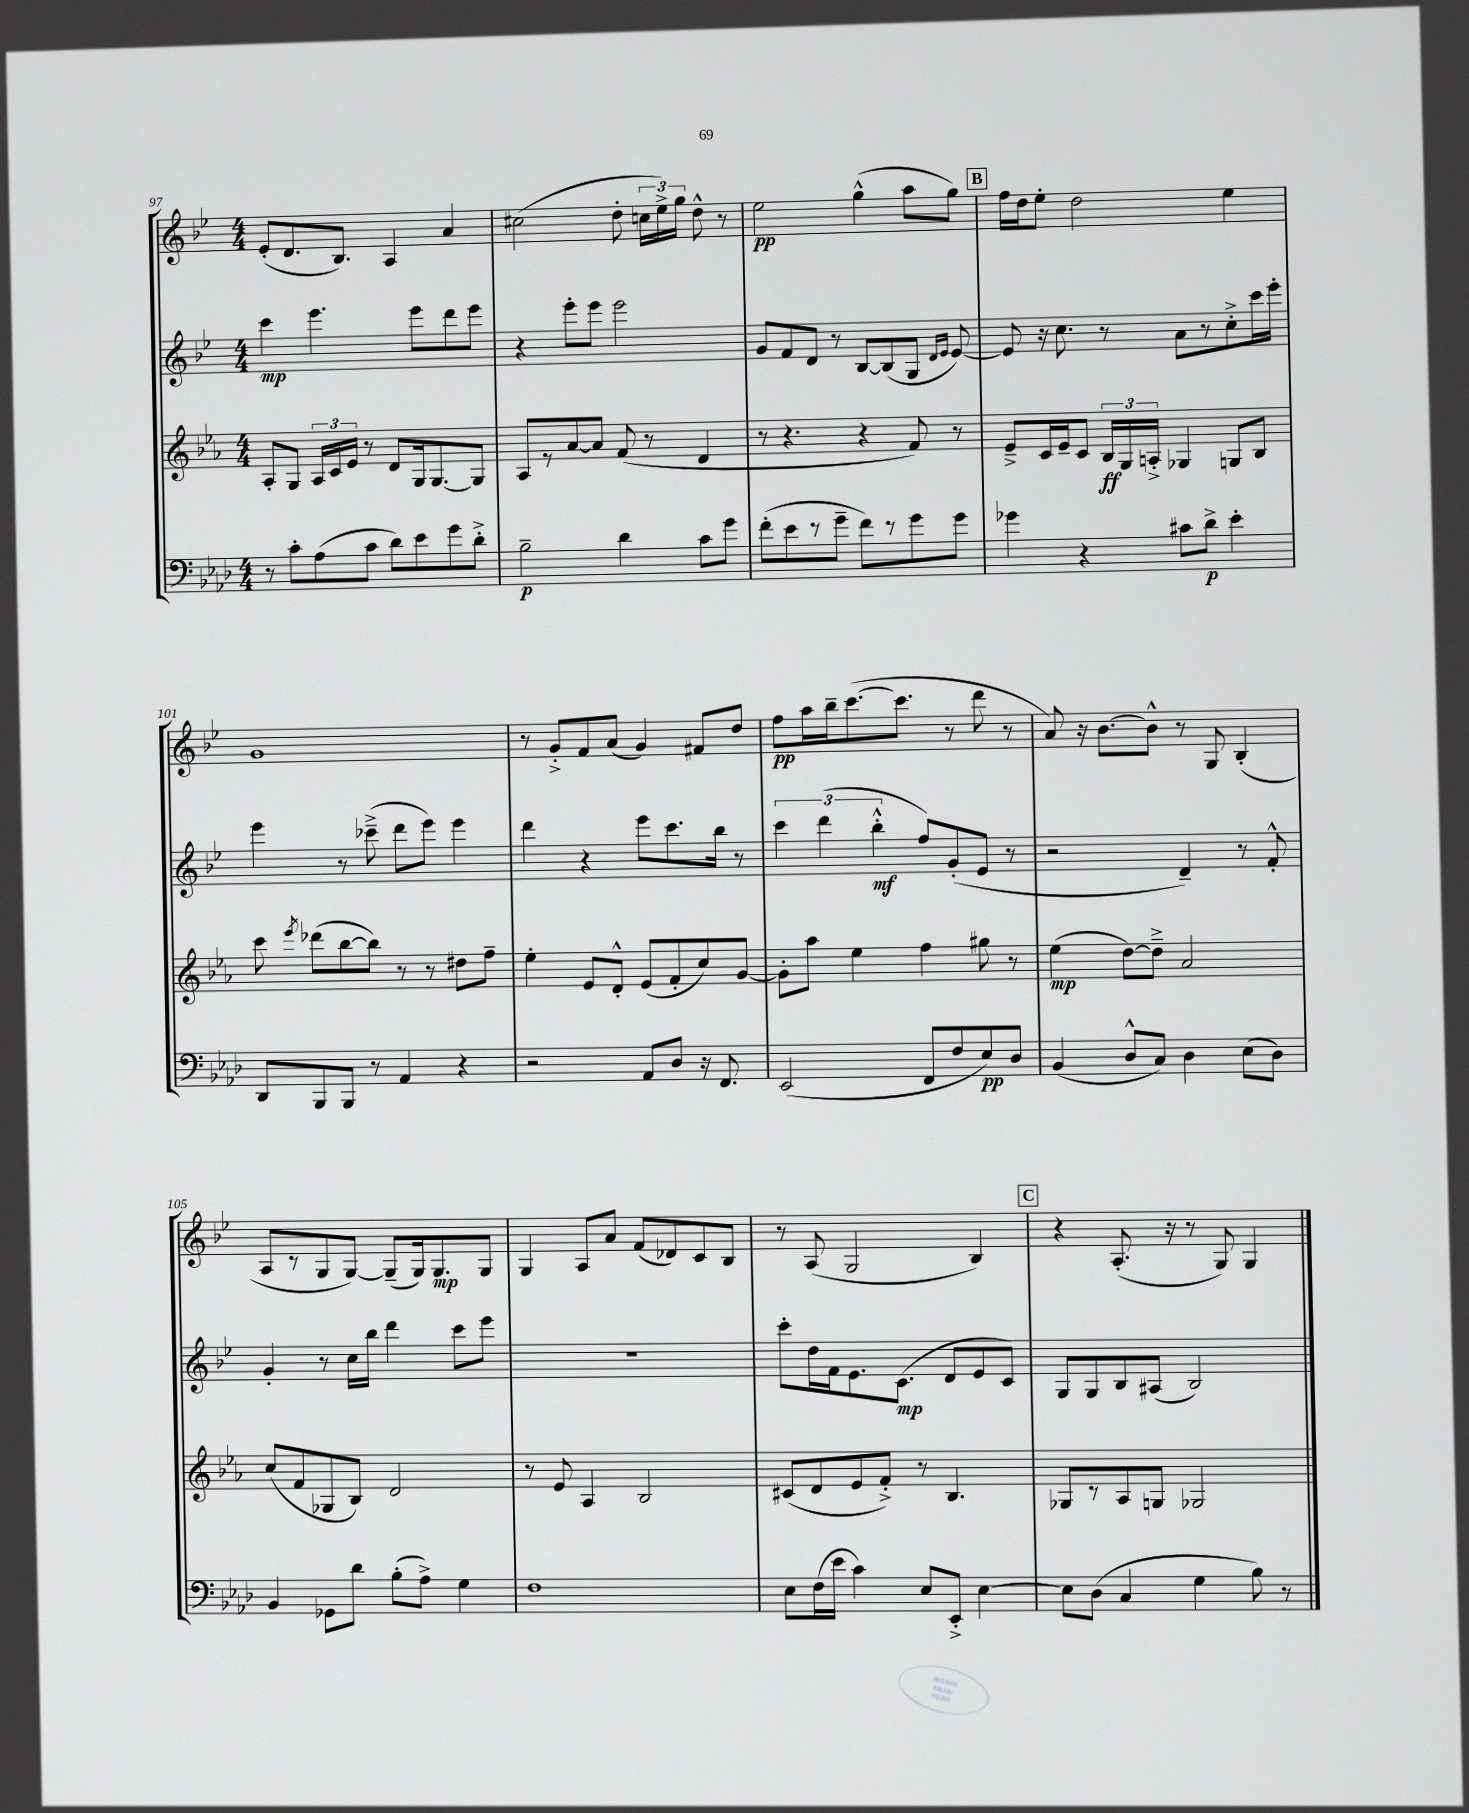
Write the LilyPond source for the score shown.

<<
\new StaffGroup <<
\new Staff = "s0" {
    \clef treble \key bes \major \numericTimeSignature \time 4/4
    \autoBeamOff ees'8[-.( d'8. bes8.]) a4 a'4 |
    cis''2( d''8-. \tuplet 3/2 { c''16[ ees''16->) g''16] } d''8-^ r8 |
    ees''2\pp g''4-^( a''8[ g''8]) |
    \mark \markup { \box "B" } f''16[ d''16 ees''8]-. d''2 ees''4 |
    g'1 |
    r8 g'8[-.-> f'8 a'8]( g'4) fis'8[ d''8] |
    f''8[\pp a''16 bes''16-- c'''8.~( c'''8.] r8 d'''8 r8 |
    a'8) r16 bes'8.[~ bes'8]-^ r8 g8 bes4-.( |
    a8[ r8 g8 g8]~) g8[--( g16) g8.\mp g8] |
    g4 a8[ a'8] f'8[( des'8) c'8 bes8] |
    r8 a8( g2 bes4) |
    \mark \markup { \box "C" } r4 a8.-.( r16 r8 g8) g4 \bar "|." |
}
\new Staff = "s1" {
    \clef treble \key bes \major \numericTimeSignature \time 4/4
    \autoBeamOff c'''4\mp ees'''4. ees'''8[ d'''8 ees'''8] |
    r4 ees'''8[-. ees'''8] ees'''2 |
    g'8[ f'8 d'8] r8 bes8[~ bes8( g8] \grace { d'16[ ees'16] } ees'8~) |
    \mark \markup { \box "B" } ees'8 r16 c''8. r8 a'8[ r8 c''8-.-> c'''16 ees'''16]-. |
    ees'''4 r8 ces'''8--->( d'''8[ ees'''8]) ees'''4 |
    d'''4 r4 ees'''8[ c'''8. bes''16] r8 |
    \tuplet 3/2 { c'''4 d'''4( bes''4-.-^\mf } f''8[) g'8-.( ees'8] r8 |
    r2 d'4--) r8 f'8-.-^ |
    g'4-. r8 c''16[ bes''16] d'''4 c'''8[ ees'''8] |
    r1 |
    c'''8[-. d''16 f'16 ees'8. c'8.]\mp( d'8[ ees'8 c'8]) |
    \mark \markup { \box "C" } g8[ g8 bes8 ais8]( bes2) \bar "|." |
}
\new Staff = "s2" {
    \clef treble \key ees \major \numericTimeSignature \time 4/4
    \autoBeamOff aes8[-. g8] \tuplet 3/2 { aes16[ c'16 ees'16] } r8 d'8[ g16 g8.~ g8] |
    aes8[ r8 aes'8~ aes'8] f'8( r8 d'4 |
    r8 r4. r4 f'8) r8 |
    \mark \markup { \box "B" } ees'8[---> c'16 ees'16-- c'8] \tuplet 3/2 { bes16[\ff g16 a16]-.-> } ges4 g8[ bes8] |
    c'''8 \acciaccatura { ees'''8 } des'''8[( bes''8~ bes''8]) r8 r8 dis''8[ f''8]-- |
    ees''4-. ees'8[ d'8]-.-^ ees'8[( f'8-. c''8) g'8]~ |
    g'8[-. aes''8] ees''4 f''4 gis''8 r8 |
    ees''4\mp( d''8[~) d''8]---> aes'2 |
    c''8[( f'8 ges8 bes8]) d'2 |
    r8 ees'8 aes4 bes2 |
    cis'8[( d'8 ees'8 f'8]-.->) r8 bes4. |
    \mark \markup { \box "C" } ges8[ r8 aes8 g8] ges2 \bar "|." |
}
\new Staff = "s3" {
    \clef bass \key aes \major \numericTimeSignature \time 4/4
    \autoBeamOff r8 c'8[-. aes8( c'8] des'8[) ees'8 g'8 des'8]-.-> |
    bes2--\p des'4 c'8[ g'8] |
    f'8[-.( ees'8 r8 g'8]-- f'8[) r8 g'8 g'8] |
    \mark \markup { \box "B" } ges'4 r4 cis'8[ des'8]->\p ees'4-. |
    des,8[ bes,,8 bes,,8] r8 aes,4 r4 |
    r2 aes,8[ des8] r16 f,8. |
    ees,2( f,8[ f8 ees8\pp) des8] |
    bes,4( des8[-^ c8]) des4 ees8[( des8]) |
    bes,4 ges,8[ des'8] bes8[-.( aes8]->) g4 |
    f1 |
    ees8[ f16( ees'16] c'4) ees8[ ees,8]-.-> ees4~ |
    \mark \markup { \box "C" } ees8[ des8]( c4 g4 bes8) r8 \bar "|." |
}
>>
>>
\layout { \context { \Score currentBarNumber = #97 } }
